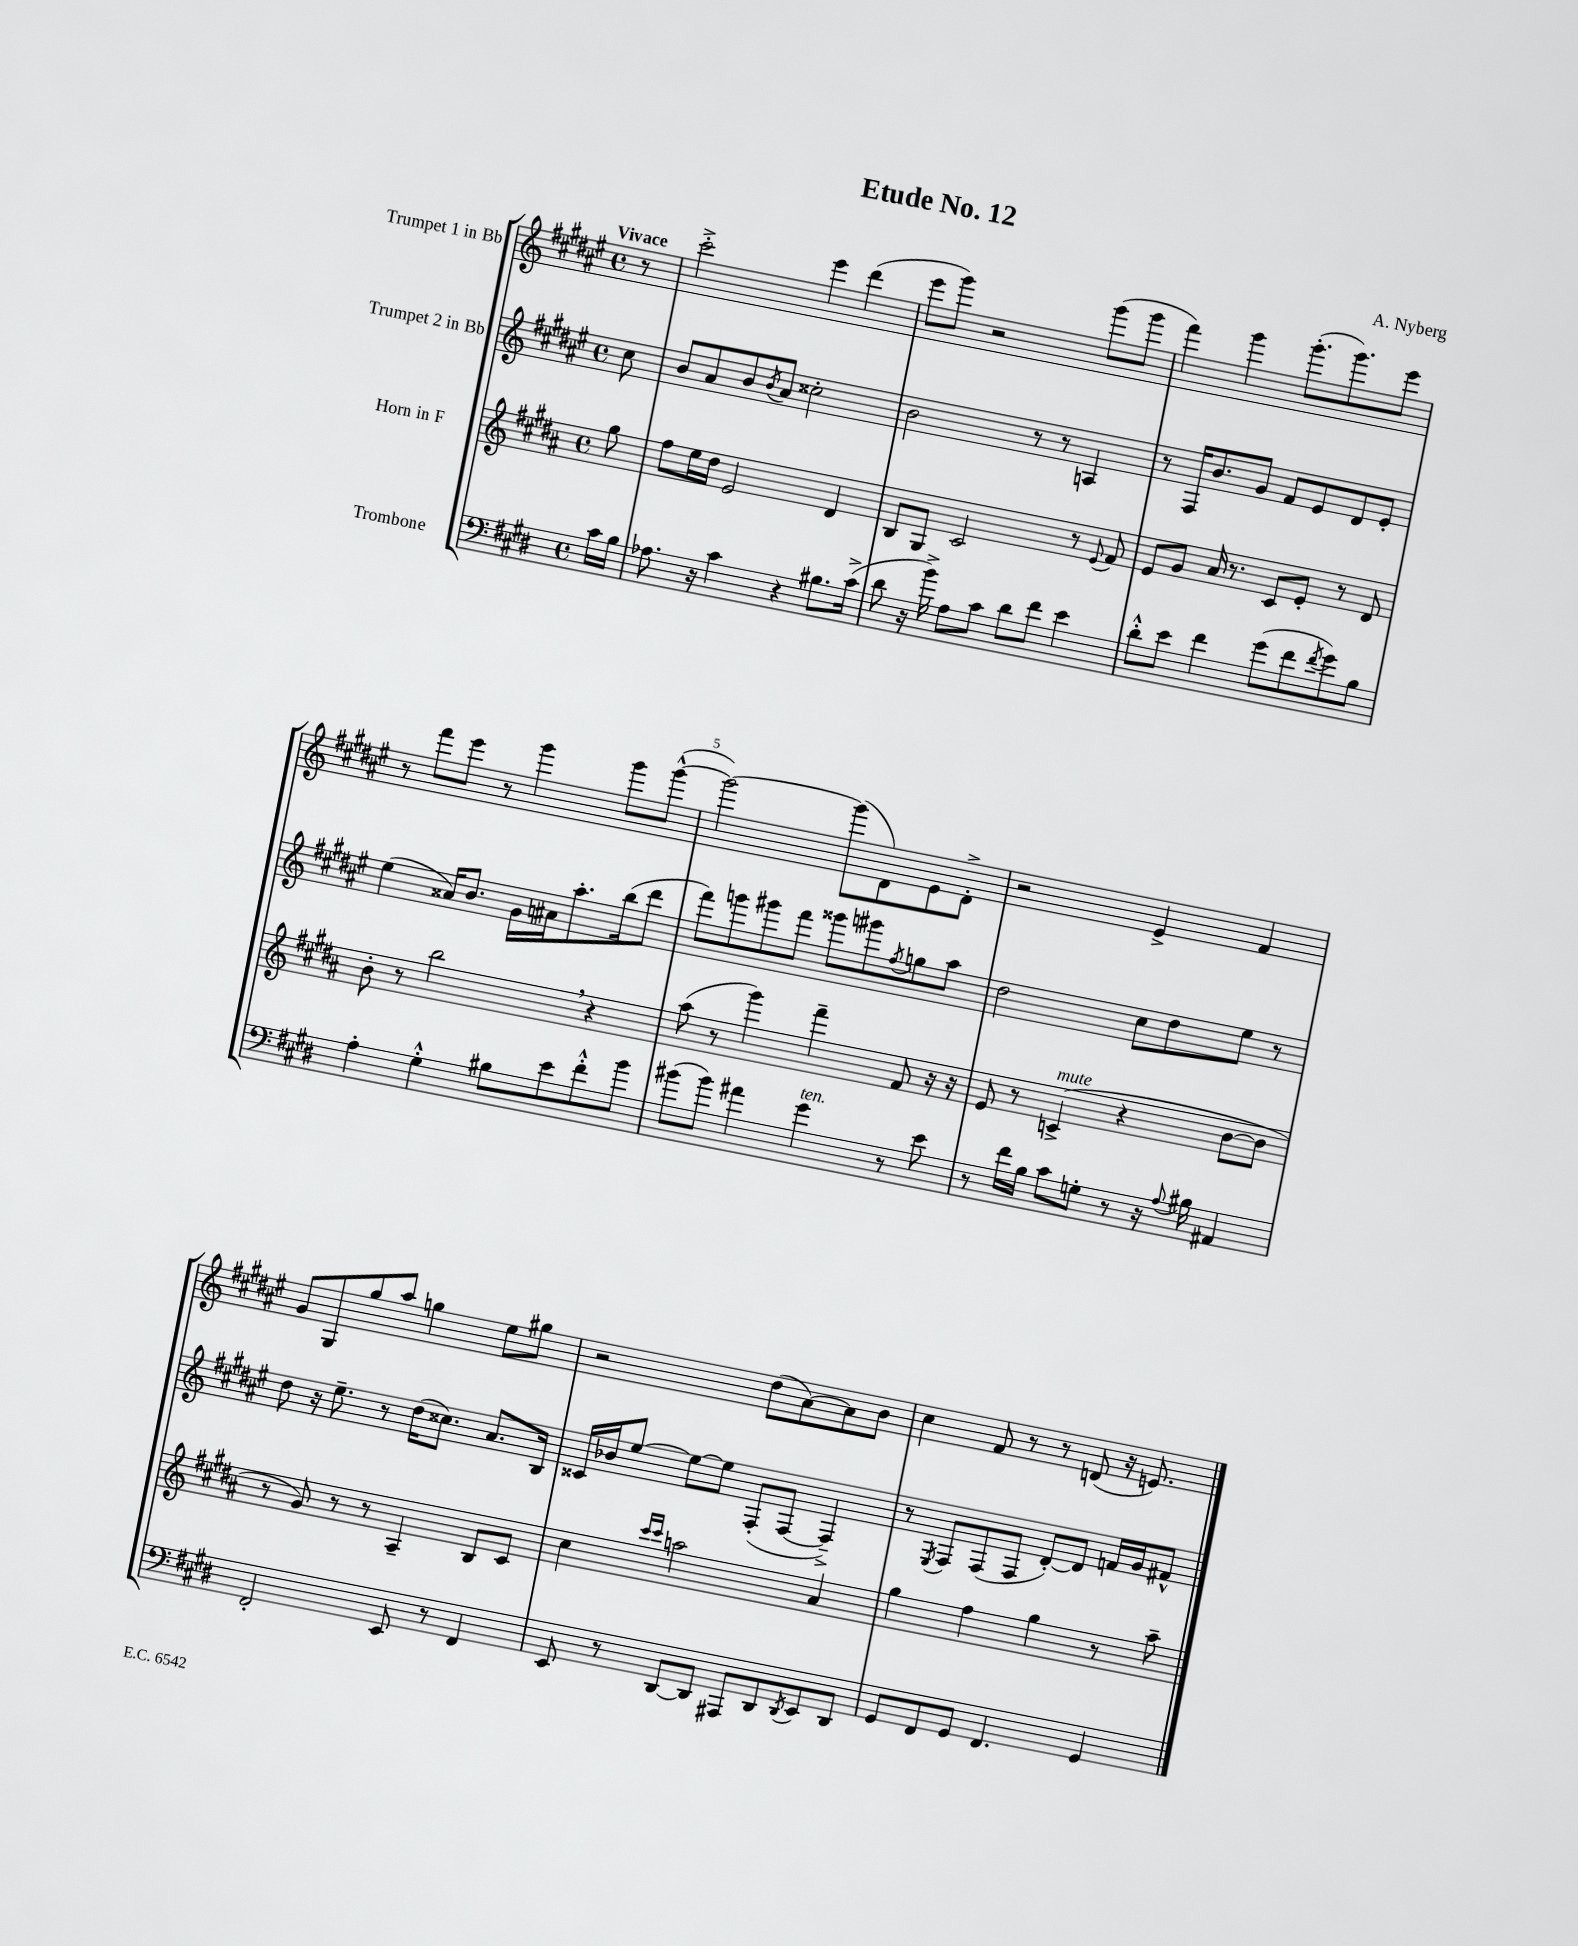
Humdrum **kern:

**kern	**kern	**kern	**kern
*staff4	*staff3	*staff2	*staff1
*clefF4	*clefG2	*clefG2	*clefG2
*k[f#c#g#d#]	*k[f#c#g#d#a#]	*k[f#c#g#d#a#e#]	*k[f#c#g#d#a#e#]
*M4/4	*M4/4	*M4/4	*M4/4
*met(c)	*met(c)	*met(c)	*met(c)
16c#\LL	8gg#\	8cc#\	8r
16B\JJ	.	.	.
=	=	=	=
8.A-\	8ff#\L	8b/L	2ccc#'^\
.	16ee\L	8a#/	.
16r	16dd#\JJ	.	.
4c#\	2e/	8b/	.
.	.	8qb/	.
.	.	8a#/J	.
4r	.	2cc##'\	4eee#\
8.B#\L	4d#/	.	(4ddd#\
(16c#^\Jk	.	.	.
=	=	=	=
8d#\	8B/L	2b\	8eee#\L
16r	8G#/J	.	8ggg#\J)
16b^\)	.	.	.
8A\L	2c#/	.	2r
8c#\J	.	.	.
8d#\L	.	8r	.
8f#\J	.	8r	.
4e\	8r	4A/	(8ggg#\L
.	8qqe/	.	.
.	8f#/	.	8ggg#\J
=	=	=	=
8d#'^^\L	8e/L	8r	4fff#\)
8e\J	8g#/J	16F#/LK	.
.	.	8.b/	.
4f#\	16a#/	.	4ggg#\
.	8.r	.	.
.	.	8g#/J	.
(8g#\L	8c#/L	8f#/L	(8.ggg#'\L
8f#\	8e'/J	8e#/	.
.	.	.	8.ggg#\)
8qf#/	.	.	.
8g#\)	8r	8d#/	.
8B\J	8d#/	8e#'/J	8eee#\J
=	=	=	=
4A'\	8b'\	(4ee#\	8r
.	8r	.	8fff#\L
4G#'^^\	2bb\	16a##/LK)	8eee#\J
.	.	8.b/J	.
.	.	.	8r
8B#\L	.	16g#\LL	4ggg#\
.	.	16a#\J	.
8e\	.	8.aa#'\	.
8f#'^^\	4r	.	8ggg#\L
.	.	(16bb\k	.
8b\J	.	8ddd#\J	([8ggg#^^\J
=	=	=	=
(8b#\L	(8aa#\	8fff#\L)	2ggg#\_)
8b#\J)	8r	8ggg\	.
4a#\	4ggg#\)	8ggg#\	.
.	.	8fff#\J	.
4g#\	4fff#~\	8ggg##\L	(8ggg#\]L
.	.	8ggg#\	8d#\)
.	.	8qff#/	.
8r	8f#/	8gg\	8e#\
8e\	16r	8aa#\J	8d#'^\J
.	16r	.	.
=	=	=	=
8r	8e/	2dd#\	2r
16f#\LL	8r	.	.
16B\JJ	.	.	.
8c#\L	(4c^/	.	.
8G'\J	.	.	.
8r	4r	8cc#\L	4e#^/
16r	.	8dd#\	.
8qqA/	.	.	.
16B#\	.	.	.
4AA#/	[8b\L	8ee#\J	4f#/
.	8b\]J	8r	.
=	=	=	=
2FF#'/	8r	8dd#\	8g#/L
.	8g#/)	16r	8G#/
.	.	8.ee#~\	.
.	8r	.	8gg#/
.	8r	8r	8aa#/J
8EE/	4A#~/	(16dd#\LK	4gg\
.	.	8.cc##\J)	.
8r	.	.	.
4FF#/	8B/L	8.a#/L	8ee#\L
.	8c#/J	.	8gg#\J
.	.	16B/Jk	.
=	=	=	=
8EE/	4cc#\	16c##/LL	2r
.	.	16b-/J	.
8r	.	[8ee#/J	.
.	16qqccc#/LL	.	.
.	16qqccc#/JJ	.	.
[8DD#/L	2aa\	8ee#\_L	.
8DD#/]J	.	8ee#\]J	.
8AAA#/L	.	(8F#'/L	(8dd#\L
8DD#/	.	[8F#/J	[8a#\)
8qDD#/	.	.	.
8EE/	4a#/	4F#~^/])	8a#\]
8DD#/J	.	.	8b\J
=	=	=	=
8GG#/L	4gg#\	8r	4cc#\
.	.	8qE#/	.
8FF#/	.	8F#/L	.
8GG#/J	4ff#\	(8F#/	8f#/
4.FF#/	.	8F#/J	8r
.	4gg#\	[8d#'/L)	8r
.	.	8d#/]J	(8d/
4GG#/	8r	16f/LL	16r
.	.	16g#/J	8.e/)
.	8aa#~\	8f#^^/J	.
==	==	==	==
*-	*-	*-	*-
